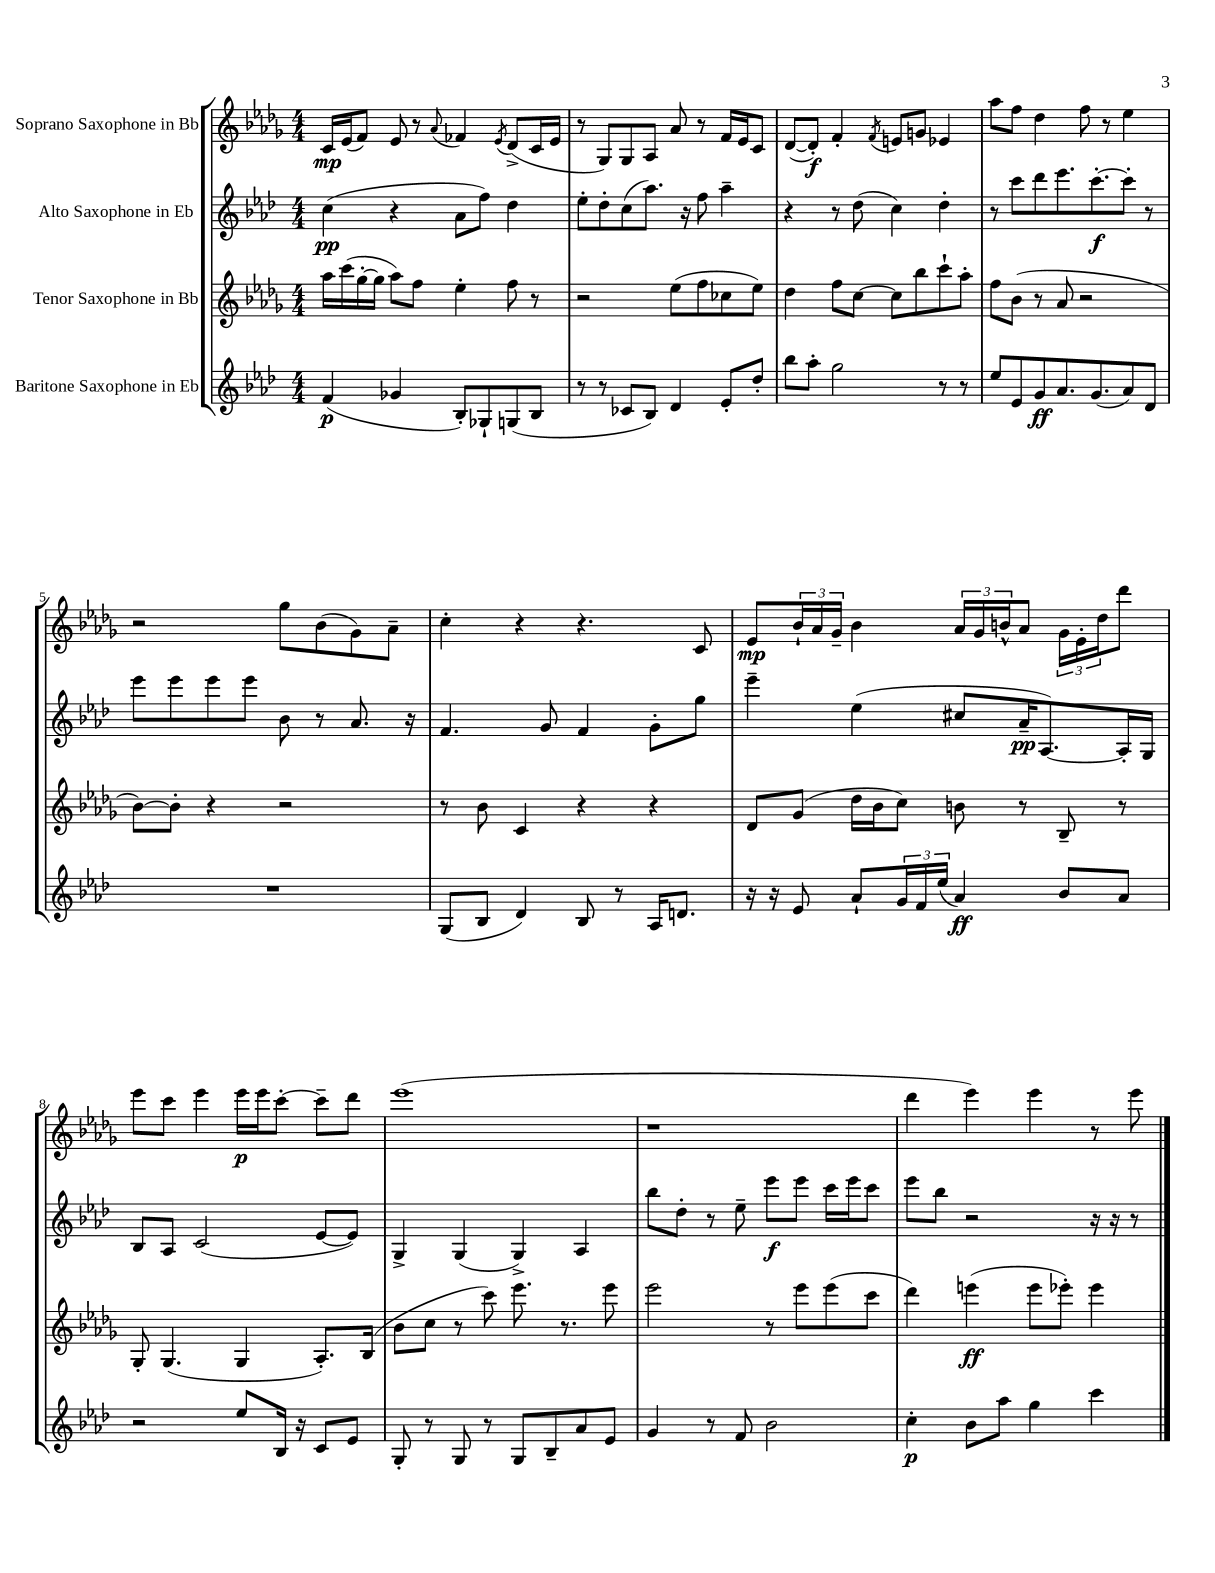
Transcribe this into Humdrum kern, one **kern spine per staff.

**kern	**dynam	**kern	**dynam	**kern	**dynam	**kern	**dynam
*part4	*part4	*part3	*part3	*part2	*part2	*part1	*part1
*staff4	*staff4	*staff3	*staff3	*staff2	*staff2	*staff1	*staff1
*I"Baritone Saxophone in Eb	*	*I"Tenor Saxophone in Bb	*	*I"Alto Saxophone in Eb	*	*I"Soprano Saxophone in Bb	*
*clefG2	*	*clefG2	*	*clefG2	*	*clefG2	*
*k[b-e-a-d-]	*	*k[b-e-a-d-g-]	*	*k[b-e-a-d-]	*	*k[b-e-a-d-g-]	*
*M4/4	*	*M4/4	*	*M4/4	*	*M4/4	*
=1	=1	=1	=1	=1	=1	=1	=1
(4f/	p	16aa-\LL	.	(4cc\	pp	16c/LL	mp
.	.	(16ccc\	.	.	.	(16e-/J	.
.	.	[16gg-'\	.	.	.	8f/J)	.
.	.	16gg-\JJ]	.	.	.	.	.
4g-X/	.	8aa-\L)	.	4r	.	8e-/	.
.	.	8ff\J	.	.	.	8r	.
.	.	.	.	.	.	8qqa-/	.
8B-'/L)	.	4ee-'\	.	8a-\L	.	4f-X/	.
8G-X`/	.	.	.	8ff\J)	.	.	.
.	.	.	.	.	.	8qe-/	.
(8Gn/	.	8ff\	.	4dd-\	.	(8d-^/L	.
8B-/J	.	8r	.	.	.	16c/L	.
.	.	.	.	.	.	16e-/JJ	.
=2	=2	=2	=2	=2	=2	=2	=2
8r	.	2r	.	8ee-'\L	.	8r	.
8r	.	.	.	8dd-'\	.	8G-/L)	.
8c-X/L	.	.	.	(8cc\	.	8G-/	.
8B-/J)	.	.	.	8.aa-\J)	.	8A-/J	.
4d-/	.	(8ee-\L	.	.	.	8a-/	.
.	.	.	.	16r	.	.	.
.	.	8ff\	.	8ff\	.	8r	.
8e-'/L	.	8cc-X\	.	4aa-~\	.	16f/LL	.
.	.	.	.	.	.	16e-/J	.
8dd-'/J	.	8ee-\J)	.	.	.	8c/J	.
=3	=3	=3	=3	=3	=3	=3	=3
8bb-\L	.	4dd-\	.	4r	.	([8d-/L	.
8aa-'\J	.	.	.	.	.	8d-'/J])	f
2gg\	.	8ff\L	.	8r	.	4f'/	.
.	.	[8cc\J	.	(8dd-\	.	.	.
.	.	.	.	.	.	8qf/	.
.	.	8cc\L]	.	4cc\)	.	8en/L	.
.	.	8bb-\	.	.	.	8gn/J	.
8r	.	8ccc`\	.	4dd-'\	.	4e-X/	.
8r	.	8aa-'\J	.	.	.	.	.
=4	=4	=4	=4	=4	=4	=4	=4
8ee-/L	.	8ff\L	.	8r	.	8aa-\L	.
8e-/	.	(8b-\J	.	8ccc\L	.	8ff\J	.
8g/	ff	8r	.	8ddd-\	.	4dd-\	.
8.a-/	.	8a-/	.	8.eee-\	.	.	.
.	.	2r	.	.	.	8ff\	.
(8.g/	.	.	.	[8.ccc'\	f	.	.
.	.	.	.	.	.	8r	.
8a-/)	.	.	.	8ccc'\J]	.	4ee-\	.
8d-/J	.	.	.	8r	.	.	.
!!LO:LB:g=z
=5	=5	=5	=5	=5	=5	=5	=5
1r	.	[8b-\L)	.	8eee-\L	.	2r	.
.	.	8b-'\J]	.	8eee-\	.	.	.
.	.	4r	.	8eee-\	.	.	.
.	.	.	.	8eee-\J	.	.	.
.	.	2r	.	8b-\	.	8gg-\L	.
.	.	.	.	8r	.	(8b-\	.
.	.	.	.	8.a-/	.	8g-\)	.
.	.	.	.	.	.	8a-~\J	.
.	.	.	.	16r	.	.	.
=6	=6	=6	=6	=6	=6	=6	=6
(8G/L	.	8r	.	4.f/	.	4cc'\	.
8B-/J	.	8b-\	.	.	.	.	.
4d-/)	.	4c/	.	.	.	4r	.
.	.	.	.	8g/	.	.	.
8B-/	.	4r	.	4f/	.	4.r	.
8r	.	.	.	.	.	.	.
16A-/KL	.	4r	.	8g'\L	.	.	.
8.dn/J	.	.	.	.	.	.	.
.	.	.	.	8gg\J	.	8c/	.
=7	=7	=7	=7	=7	=7	=7	=7
16r	.	8d-/L	.	4eee-~\	.	8e-/L	mp
16r	.	.	.	.	.	.	.
8e-/	.	(8g-/J	.	.	.	24b-`/L	.
.	.	.	.	.	.	24a-/	.
.	.	.	.	.	.	24g-~/JJ	.
8a-`/L	.	16dd-\LL	.	(4ee-\	.	4b-\	.
.	.	16b-\J	.	.	.	.	.
24g/L	.	8cc\J)	.	.	.	.	.
24f/	.	.	.	.	.	.	.
(24ee-/JJ	.	.	.	.	.	.	.
4a-/)	ff	8bn\	.	8cc#X/L	.	24a-/LL	.
.	.	.	.	.	.	24g-/	.
.	.	.	.	.	.	24bn^^/J	.
.	.	8r	.	16a-~/K	pp	8a-/J	.
.	.	.	.	[8.A-/)	.	.	.
8b-/L	.	8B-~/	.	.	.	24g-\LL	.
.	.	.	.	.	.	24e-'\	.
.	.	.	.	.	.	24dd-\J	.
8a-/J	.	8r	.	16A-'/L]	.	8ddd-\J	.
.	.	.	.	16G/JJ	.	.	.
!!LO:LB:g=z
=8	=8	=8	=8	=8	=8	=8	=8
2r	.	8G-'/	.	8B-/L	.	8eee-\L	.
.	.	(4.G-/	.	8A-/J	.	8ccc\J	.
.	.	.	.	(2c/	.	4eee-\	.
8ee-/L	.	4G-/	.	.	.	16eee-\LL	p
.	.	.	.	.	.	16eee-\J	.
16B-/Jk	.	.	.	.	.	[8ccc'\J	.
16r	.	.	.	.	.	.	.
8c/L	.	8.A-'/L)	.	[8e-/L	.	8ccc~\L]	.
8e-/J	.	.	.	8e-/J])	.	8ddd-\J	.
.	.	(16B-/Jk	.	.	.	.	.
=9	=9	=9	=9	=9	=9	=9	=9
8G'/	.	8b-\L	.	4G^/	.	(1eee-	.
8r	.	8cc\J	.	.	.	.	.
8G/	.	8r	.	(4G/	.	.	.
8r	.	8ccc\)	.	.	.	.	.
8G/L	.	8.eee-\	.	4G^/)	.	.	.
8B-~/	.	.	.	.	.	.	.
.	.	8.r	.	.	.	.	.
8a-/	.	.	.	4A-/	.	.	.
8e-/J	.	8eee-\	.	.	.	.	.
=10	=10	=10	=10	=10	=10	=10	=10
4g/	.	2eee-\	.	8bb-\L	.	1r	.
.	.	.	.	8dd-'\J	.	.	.
8r	.	.	.	8r	.	.	.
8f/	.	.	.	8ee-~\	.	.	.
2b-\	.	8r	.	8eee-\L	f	.	.
.	.	8eee-\L	.	8eee-\J	.	.	.
.	.	(8eee-\	.	16ccc\LL	.	.	.
.	.	.	.	16eee-\J	.	.	.
.	.	8ccc\J	.	8ccc\J	.	.	.
=11	=11	=11	=11	=11	=11	=11	=11
4cc'\	p	4ddd-\)	.	8eee-\L	.	4ddd-\	.
.	.	.	.	8bb-\J	.	.	.
8b-\L	.	(4eeen\	ff	2r	.	4eee-\)	.
8aa-\J	.	.	.	.	.	.	.
4gg\	.	8eee\L	.	.	.	4eee-\	.
.	.	8eee-X'\J)	.	.	.	.	.
4ccc\	.	4eee-\	.	16r	.	8r	.
.	.	.	.	16r	.	.	.
.	.	.	.	8r	.	8eee-\	.
==	==	==	==	==	==	==	==
*-	*-	*-	*-	*-	*-	*-	*-
